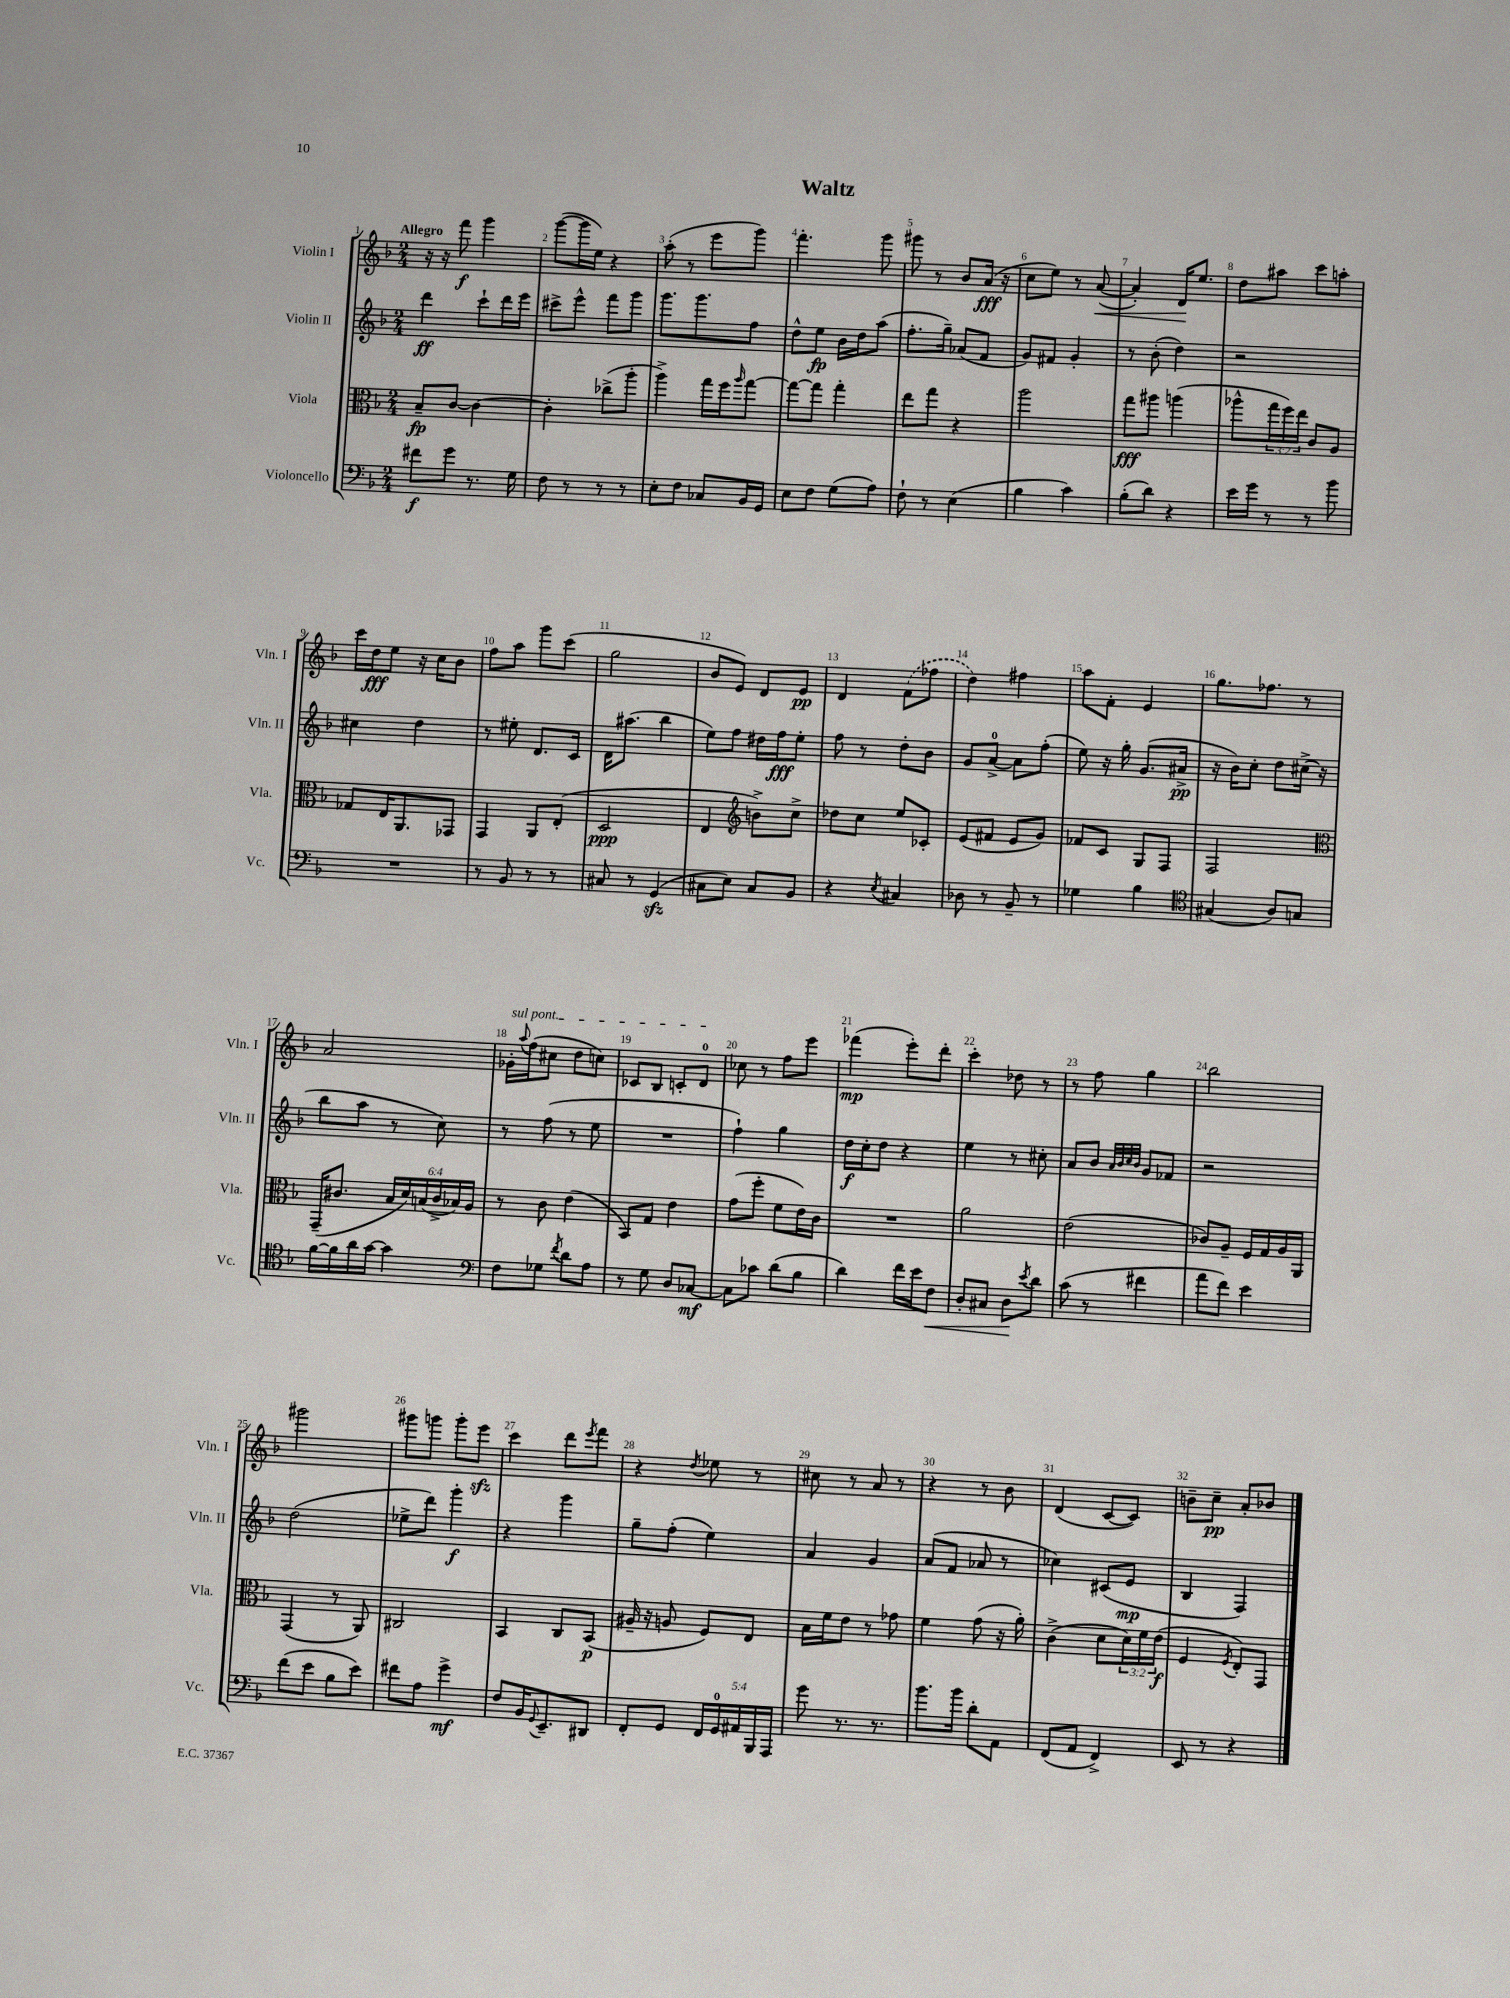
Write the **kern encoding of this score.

**kern	**kern	**kern	**kern
*staff4	*staff3	*staff2	*staff1
*clefF4	*clefC3	*clefG2	*clefG2
*k[b-]	*k[b-]	*k[b-]	*k[b-]
*M2/4	*M2/4	*M2/4	*M2/4
8f#	8B-~	4ddd	16r
.	.	.	16r
8g	[8c	.	8fff
8.r	4c_	8ccc`	4ggg
.	.	16ddd	.
16G	.	16eee	.
=	=	=	=
8F	4c']	8ccc#^	([8ggg
8r	.	8eee^^	16ggg]
.	.	.	16ee)
8r	(8cc-^	8fff	4r
8r	8aa'	8ggg	.
=	=	=	=
8E'	4aa^)	8.ggg	(8aa'
8F	.	.	8r
.	.	8.ggg	.
8C-	16gg	.	8eee
.	16ff	.	.
.	16qqaa	.	.
16BB-	[8gg	8ff	8ggg)
16GG	.	.	.
=	=	=	=
8E	8gg_	8dd^^	4.fff'
8F	8gg]	8ee	.
(8G	4gg'	16b-	.
.	.	16dd	.
8A)	.	(8aa	8ggg
=	=	=	=
8F`	8ee	8.ff'	8ggg#
8r	8gg	.	8r
.	.	16gg~)	.
(4E	4r	(8a-	8b-
.	.	8f	(16a
.	.	.	16r
=	=	=	=
4B-	2aa	8g)	8cc
.	.	8f#	8ee)
4c)	.	4g'	8r
.	.	.	([8a
=	=	=	=
(8B-'	8gg	8r	4a'])
8d)	8aa#	(8b-'	.
4r	(4aa	4dd)	16d
.	.	.	8.ee
=	=	=	=
16e	8aa-^^	2r	8dd
16g	.	.	.
8r	24gg	.	8aa#
.	24ff)	.	.
.	24ee	.	.
8r	8c	.	8ccc
8b-	8A	.	8aa'
=	=	=	=
2r	8G-	4cc#	16ccc
.	.	.	16dd
.	16E	.	8ee
.	8.AA	.	.
.	.	4dd	16r
.	.	.	16cc
.	8GG-	.	8b-
=	=	=	=
8r	4GG	8r	8ff
8BB-	.	8ee#'	8aa
8r	8AA	8.d	8ggg
8r	(8E'	.	(8ccc
.	.	16c	.
=	=	=	=
8C#	2D	16d	2gg
.	.	(8.aa#	.
8r	.	.	.
(4GG	.	4bb-	.
=	=	=	=
8C#	4E	8ee)	8b-
8E)	.	8ff	8e)
*	*clefG2	*	*
8C#	8b^)	16dd#	8d
.	.	16ff	.
8BB-	8cc^	8ee'	8e
=	=	=	=
4r	8dd-	8ff	4d
.	8cc	8r	.
8qE	.	.	.
4C#	8ee	8dd'	(8f
.	8c-'	8b-	8ff-
=	=	=	=
8D-	(8e	8g	4dd)
8r	8f#	[8a^	.
8BB-~	8e	8a]	4ff#
8r	8g)	(8ff'	.
=	=	=	=
4G-	8f-	8ee)	8aa
.	8c	16r	8f'
.	.	16gg'	.
4B-	8G	(8.g	4e
.	8F	.	.
.	.	16a#^	.
=	=	=	=
*clefC4	*	*	*
(4G#	2F	16r	8.gg
.	.	16b-)	.
.	.	8cc'	.
.	.	.	8.ff-
8A)	.	8dd	.
8G	.	(16cc#^	8r
.	.	16r	.
=	=	=	=
*	*clefC3	*	*
[16f	(16GG~	8bb-	2a
16f]	8.c#	.	.
16a	.	8aa	.
[16g	.	.	.
4g]	24B-	8r	.
.	24d)	.	.
.	(24B	.	.
.	24c#^	8cc)	.
.	24B-)	.	.
.	24A	.	.
=	=	=	=
*clefF4	*	*	*
8F	8r	8r	16g-'
.	.	.	8qqaa
.	.	.	(16ff
8G-	8c	(8ff	8cc#
8qf	.	.	.
8d	(4e	8r	8dd
8A	.	8ee	8cc)
=	=	=	=
8r	8BB-)	2r	8c-
8G	8G	.	8B-
8D	4e	.	8c'
[8C-	.	.	8d
=	=	=	=
8C-]	(8g	4ff`)	8cc-
8c-	8ff'	.	8r
(8d	8f	4gg	8ff
8B-	16e)	.	8eee
.	16c	.	.
=	=	=	=
4d)	2r	16dd	(4fff-
.	.	16cc'	.
.	.	8dd	.
16f	.	4r	8eee')
16e	.	.	.
8F	.	.	8ddd'
=	=	=	=
8D'	2a	4ee	4ccc'
8C#	.	.	.
8D	.	8r	8dd-
8qe	.	.	.
8d	.	8cc#'	8r
=	=	=	=
(8c	(2e	8a	8r
8r	.	8b-	8ff
.	.	32qqa	.
.	.	32qqb-	.
.	.	32qqcc	.
.	.	32qqb-	.
4f#	.	8g	4gg
.	.	8f-	.
=	=	=	=
8a	8c-)	2r	2bb-
8f)	8A~	.	.
4e	16F	.	.
.	16G	.	.
.	16A	.	.
.	16AA	.	.
=	=	=	=
(8f	(4GG	(2dd	2ggg#
8e	.	.	.
8B-	8r	.	.
8e)	8AA)	.	.
=	=	=	=
8f#	2C#	8ee-^	8ggg#
8A	.	8ddd)	8ggg
4g^	.	4ggg'	8ggg'
.	.	.	8eee
=	=	=	=
8F	4BB-	4r	4ccc
16BB-	.	.	.
8qqGG	.	.	.
8.EE~	.	.	.
.	8C	4ggg	8ddd
.	.	.	8qeee
8DD#	(8BB-	.	8fff
=	=	=	=
8FF'	16A#~	8gg~	4r
.	16r	.	.
8GG	8A	(8ff'	.
.	.	.	8qdd
20FF	8F)	4ee)	8ee-
20GG	.	.	.
20AA#	.	.	.
.	8E	.	8r
20BBB-	.	.	.
20AAA	.	.	.
=	=	=	=
8g	16B-	4a	8cc#
.	16f	.	.
8.r	8e	.	8r
.	8r	4g	8a
8.r	.	.	.
.	8g-	.	8r
=	=	=	=
8.b-	4f	(8a	4r
.	.	8f	.
16b-	.	.	.
8d'	(8g	8a-	8r
8AA	16r	8r	8b-
.	16a')	.	.
=	=	=	=
(8FF	(4c^	4cc-)	(4d
8AA	.	.	.
4FF^)	8d	(8c#	[8c
.	24d)	8e	8c])
.	24f	.	.
.	(24e	.	.
=	=	=	=
8EE	4F	4B-	8b~
8r	.	.	8cc~
.	8qF	.	.
4r	8E')	4F)	8a'
.	8GG	.	8b-
==	==	==	==
*-	*-	*-	*-
